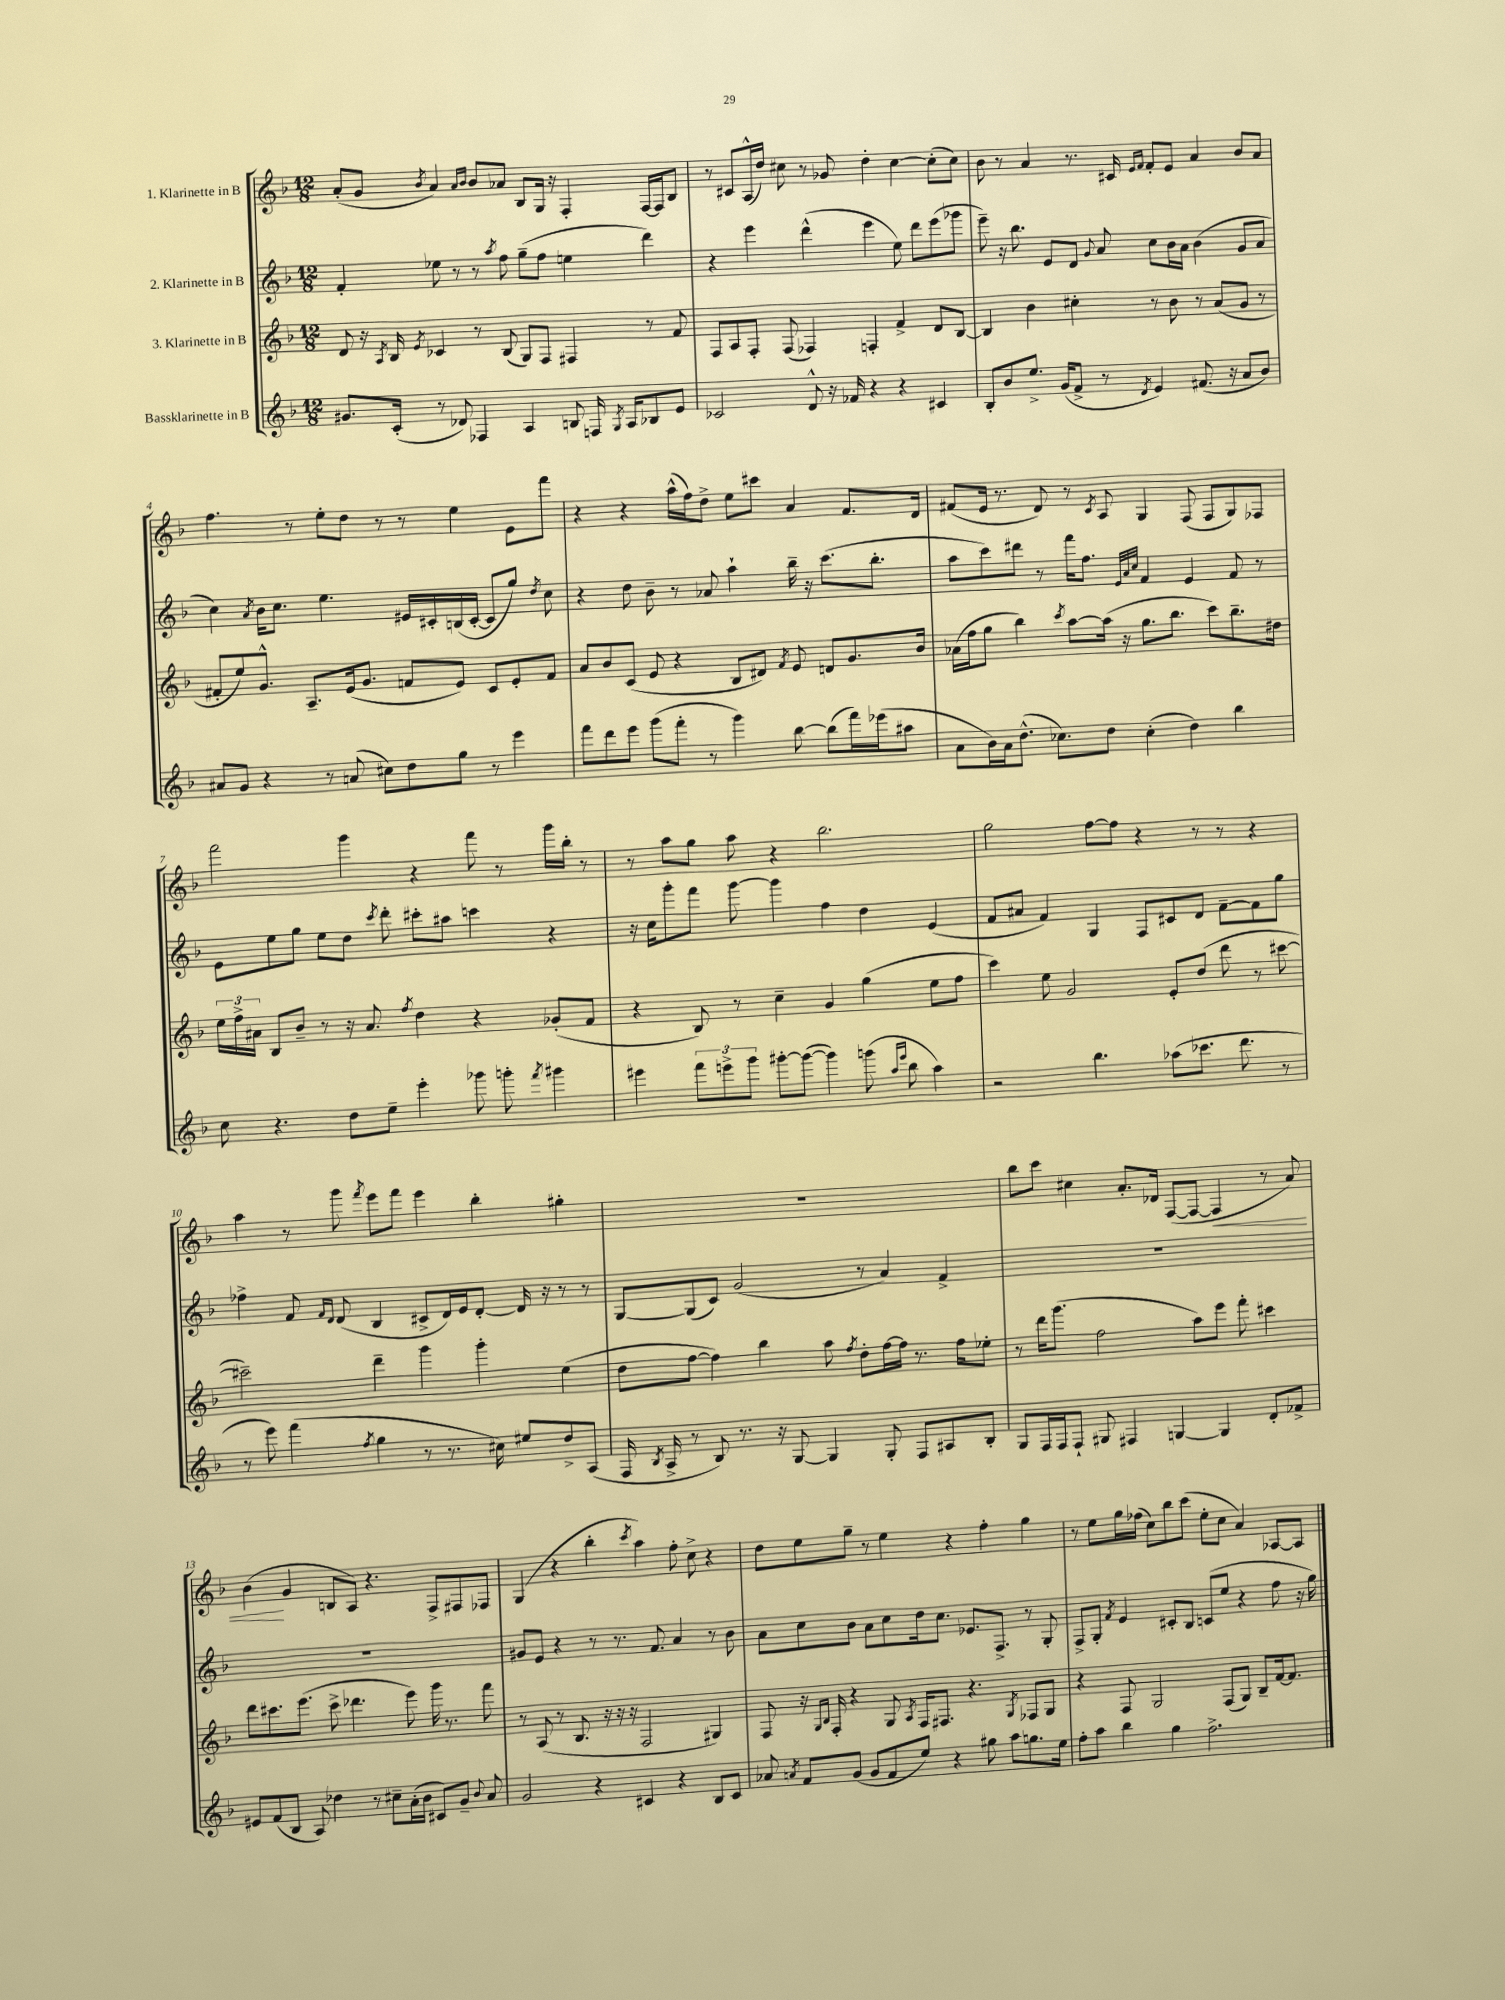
<<
\new StaffGroup <<
\new Staff = "s0" \with { instrumentName = "1. Klarinette in B" } {
    \clef treble \key f \major \numericTimeSignature \time 12/8
    \autoBeamOff a'8[-.( g'8] \acciaccatura { bes'8 } a'4) \grace { a'16[ bes'16] } bes'8[ aes'8] bes8[ g16] r16 f4-. f16[~ f16 bes8] |
    r8 cis'8[ a16-^( d''16]) cis''8 r8 ges'8 d''4-. cis''4~ cis''8[-.( cis''8]) |
    bes'8 r8 a'4 r8. cis'16 \grace { e'16[ f'16] } f'8[-. e'8] a'4 bes'8[ a'8] |
    f''4. r8 e''8[-. d''8] r8 r8 e''4 e'8[ f'''8] |
    r4 r4 a''16[-^( f''16) d''8]-> e''8[ cis'''8] a'4 f'8.[ d'16] |
    fis'8[( e'16] r8. d'8) r8 \acciaccatura { c'8 } a8 g4 f8( f8[ g8) fes8] |
    f'''2 g'''4 r4 f'''8 r8 g'''16[ bes''16]-. r8 |
    r8 a''8[ g''8] a''8 r4 bes''2. |
    g''2 f''8[~ f''8] r4 r8 r8 r4 |
    a''4 r8 g'''8 \acciaccatura { f'''8 } e'''8[ f'''8] e'''4 bes''4-. gis''4-. |
    R1. |
    bes''8[ c'''8] cis''4 a'8.[-. des'16] f8[~( f8]~ f4\< r8 a'8) |
    bes'4\!( g'4 b8[ a8]) r4. f8[-> fis8 fes8] |
    g4( r4 bes''4-. \acciaccatura { c'''8 } a''4) f''8-. c''8-> r4 |
    d''8[ e''8 g''8]-- r8 e''4 r4 f''4-. g''4 |
    r8 e''8[ g''16 fes''16]( c''8[) bes''8 c'''8]( e''8[-. c''8] a'4) aes8[~ aes8] \bar "|." |
}
\new Staff = "s1" \with { instrumentName = "2. Klarinette in B" } {
    \clef treble \key f \major \numericTimeSignature \time 12/8
    \autoBeamOff f'4-. ees''8 r8 r8 \acciaccatura { a''8 } f''8 g''8[--( f''8] e''4 d'''4) |
    r4 e'''4 d'''4-^( e'''4 e''8) d'''8[ e'''8( ges'''8] |
    e'''8--) r16 bes''8. e'8[ d'8] \appoggiatura { g'8 } a'8 c''8[ bes'16 a'16] bes'4( g'8[ a'8] |
    c''4) \acciaccatura { a'8 } bes'16[ c''8.] e''4. eis'16[ cis'16-. b16( cis'16]~-. cis'8[ g''8]) \acciaccatura { d''8 } c''8 |
    r4 d''8 bes'8-- r8 aes'8 a''4-! bes''16-- r16 c'''8.[( bes''8.]-. |
    a''8[ c'''8) dis'''8] r8 f'''16[ f''8.] \grace { e'32[ a'32 c''32] } f'4 e'4 f'8 r8 |
    e'8[ e''8 g''8] e''8[ d''8] \acciaccatura { c'''8 } d'''8-. cis'''8[-. ais''8] c'''4 r4 |
    r16 c''16[ g'''8-. f'''8] g'''8~ g'''4 f''4 d''4 e'4( |
    f'8[ ais'8] f'4) g4 f8[ cis'8 d'8] f'8[~-- f'8 g''8] |
    fes''4-> f'8 \grace { f'16[ d'16] } d'8( bes4 cis'8[-> d'16) e'16 d'8]~-. d'16 r16 r8 r8 |
    g8[~ g8( c'8]) g'2( r8 a'4) f'4-> |
    R1. |
    R1. |
    gis'8[ e'8] r4 r8 r8. f'8. a'4 r8 bes'8 |
    a'8[ c''8 bes'8] a'8[ c''8 d''16 c''8.] ees'8.[ f8.]-> r8 g8-. |
    f8[-> g8]-. \acciaccatura { f'8 } e'4 cis'8[-. bes8] c'8[( e''8] r4 f''8 r16 g''16) \bar "|." |
}
\new Staff = "s2" \with { instrumentName = "3. Klarinette in B" } {
    \clef treble \key f \major \numericTimeSignature \time 12/8
    \autoBeamOff d'8 r16 \acciaccatura { a8 } bes16 \acciaccatura { e'8 } ces'4 r8 bes8( g8[) f8] fis4 r8 f'8 |
    f8[ a8 f8]-. f8( fes4) f4-. f'4-> d'8[ bes8]~ |
    bes4 bes'4 cis''4-. r8 bes'8 r8 a'8[( g'8] r8 |
    fis'8[-. e''8) g'8.]-^ a8.[-- e'16( g'8.] f'8[ e'8]) c'8[ e'8-. f'8] |
    a'8[ bes'8 c'8]( e'8 r4 bes8[ dis'8]) \acciaccatura { f'8 } e'8 d'8[ g'8. bes'16] |
    aes'16[( f''16 g''8] bes''4) \acciaccatura { c'''8 } a''8[~ a''16]( r16 g''8.[ bes''8.] c'''8[) bes''8.-- dis''16] |
    \tuplet 3/2 { e''16[ f''16-> ais'16] } bes8[ bes'8]-- r8 r16 ais'8. \acciaccatura { f''8 } d''4 r4 ges'8[-.( f'8] |
    r4 bes8) r8 c''4-- g'4 g''4( e''8[ f''8] |
    c'''4) e''8 g'2 e'8[-. d''8]( d'''8 r8 cis'''8~ |
    cis'''2--) d'''4-- g'''4 g'''4-. e''4( |
    d''8[ f''8]~ f''4) bes''4 a''8 \acciaccatura { f''8 } d''8[-. f''16~ f''16] r8. f''16[ ees''8]-. |
    r8 d'''16[ g'''8.]( f''2 a''8[) e'''8] f'''8-. cis'''4 |
    d'''8[ cis'''8. e'''8.]( cis'''8-> des'''4. e'''8) g'''16 r8. f'''8 |
    r8 a8( r8 bes8. r16 r16 r16 f2 gis4) |
    f8 r16 \grace { g16[ bes16] } f16-. r4 g8 \acciaccatura { a8 } f16[ fis8.] r4. \acciaccatura { g8 } fes8[ g8] |
    r4 f8 g2 f8[( g8]) bes8[-- f'16~ f'8.] \bar "|." |
}
\new Staff = "s3" \with { instrumentName = "Bassklarinette in B" } {
    \clef treble \key f \major \numericTimeSignature \time 12/8
    \autoBeamOff gis'8.[ c'16]-.( r8 des'8) fes4 a4 b8 f16 \acciaccatura { g8 } a16[ bes8 e'8] |
    ces'2 d'8-^ r16 fes'16 r4 r4 cis'4 |
    bes8[-. bes'8 e''8.]-> g'16[( f'8]-> r8 \acciaccatura { d'8 } e'4) fis'8.( r16 a'8[ bes'8]) |
    ais'8[ g'8] r4 r8 a'8( cis''8[) d''8 g''8] r8 e'''4 |
    f'''8[ d'''8 e'''8] g'''8[( f'''8]-. r8 g'''4) bes''8~ bes''8[( f'''16) ees'''16( ais''8] |
    a'8[ bes'16) a'16 d''8.]-^( ces''8.[) d''8] ces''4-.( d''4) bes''4 |
    c''8 r4. d''8[ e''8]-- e'''4-. ges'''8 g'''8-. \acciaccatura { f'''8 } gis'''4 |
    eis'''4 \tuplet 3/2 { f'''8[ e'''8-> g'''8] } gis'''8[~-. gis'''8]~( gis'''4) g'''8( \grace { a''16[ e'''16] } bes''8 a''4) |
    r2 bes''4. aes''8[( ces'''8.] d'''8. r8 |
    r8 e'''8) f'''4( \acciaccatura { f''8 } g''4 r8 r8. cis''16) eis''8[ d''8-> a8]( |
    f16 \acciaccatura { bes8 } a16-> r8 bes8) r8. r16 g8~ g4 g8-. f8[ ais8 bes8]-. |
    g8[ f16 f16 f8]-! gis8 fis4 g4~ g4 d'8[-. fes'8]-> |
    eis'8[ f'8( bes8] a8) des''4 r8 cis''8[-- a'16-.( bes'16] cis'8[) g'8]-- \appoggiatura { bes'8 } a'8 |
    g'2 r4 cis'4 r4 bes8[ cis'8] |
    aes'8 \acciaccatura { a'8 } f'8[ g'8]( g'8[ f'8 e''8]) r4 gis''8 a''8[ g''8. e''16] |
    f''8[-. a''8] bes''4 g''4 f''2.-> \bar "|." |
}
>>
>>
